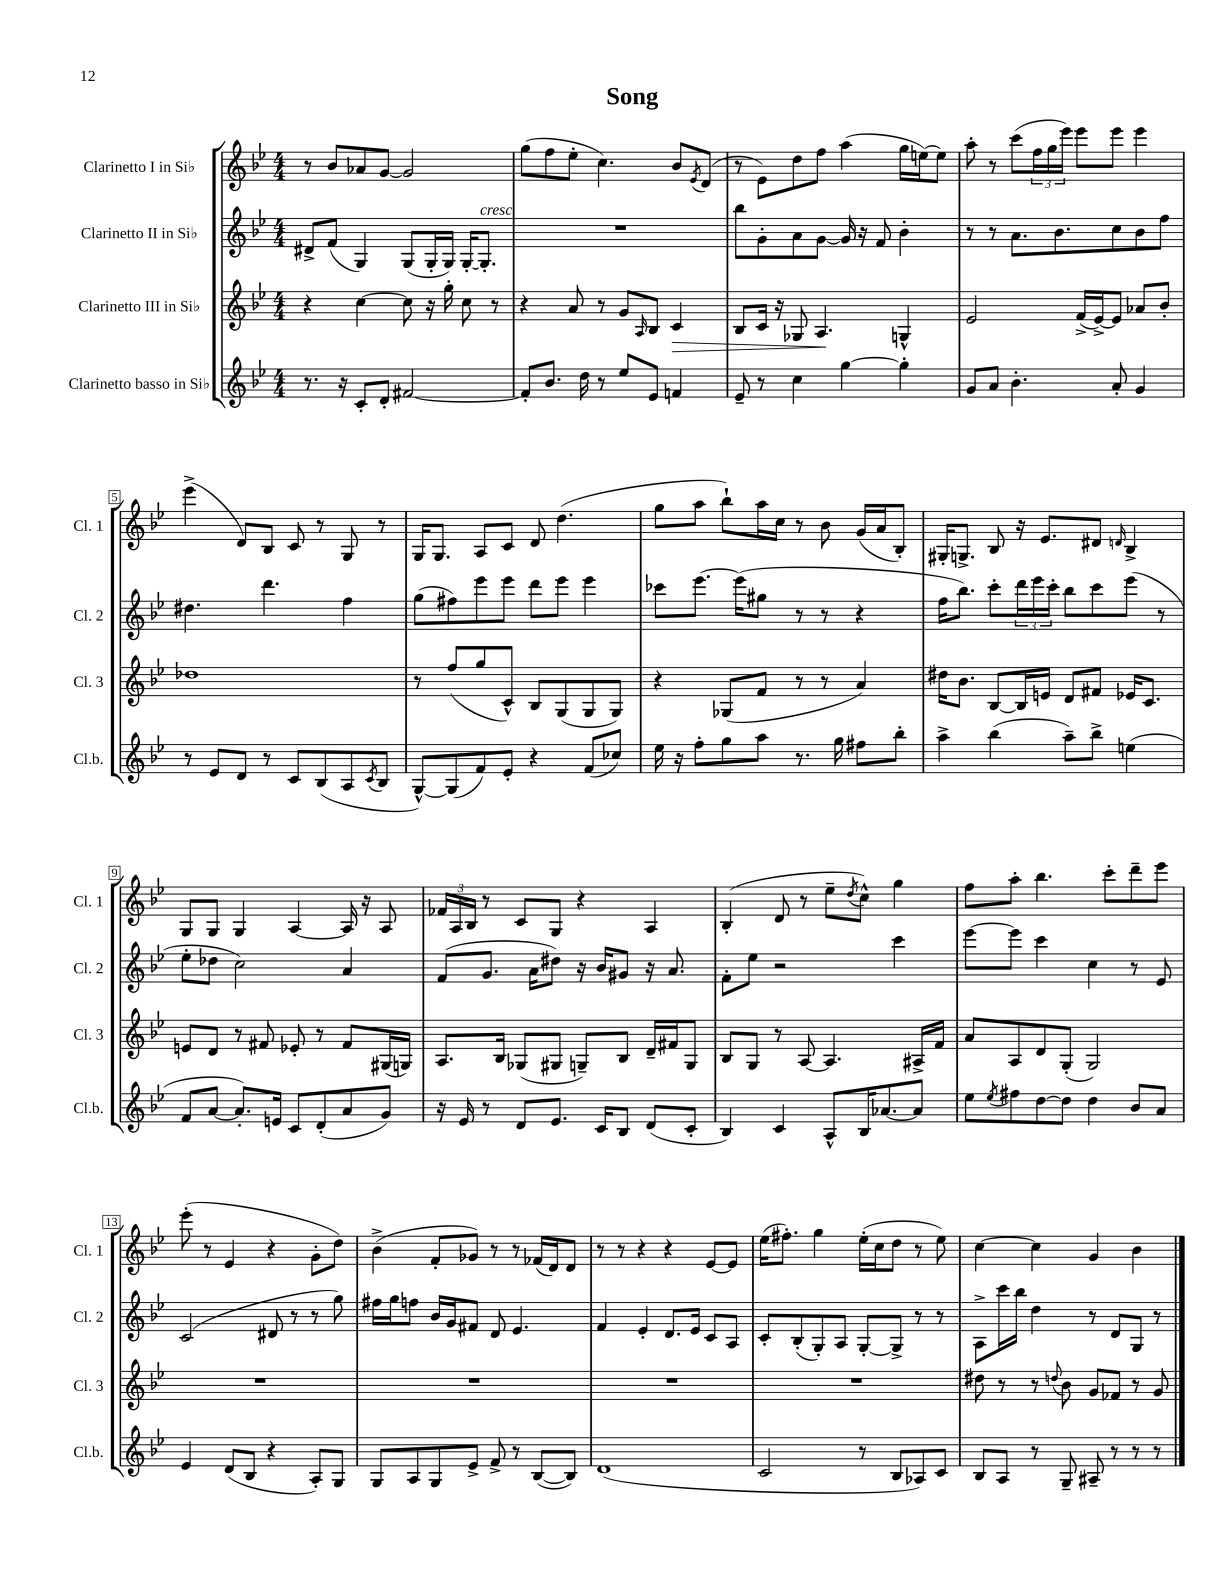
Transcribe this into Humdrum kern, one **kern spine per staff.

**kern	**kern	**dynam	**kern	**kern
*part4	*part3	*part3	*part2	*part1
*staff4	*staff3	*staff3	*staff2	*staff1
*I"Clarinetto basso in Si♭	*I"Clarinetto III in Si♭	*	*I"Clarinetto II in Si♭	*I"Clarinetto I in Si♭
*I'Cl.b.	*I'Cl. 3	*	*I'Cl. 2	*I'Cl. 1
*clefG2	*clefG2	*	*clefG2	*clefG2
*k[b-e-]	*k[b-e-]	*	*k[b-e-]	*k[b-e-]
*M4/4	*M4/4	*	*M4/4	*M4/4
=1	=1	=1	=1	=1
8.r	4r	.	8d#X^/L	8r
.	.	.	(8f/J	8b-/L
16r	.	.	.	.
8c'/L	[4cc\	.	4G/)	8a-X/
8d'/J	.	.	.	[8g/J
[2f#X/	8cc\]	.	(8G/L	2g/]
.	16r	.	16G'/L	.
.	16gg'\	.	16G/JJ)	.
.	8cc\	.	[16G'/KL	.
!	!	!	!LO:TX:a:i:t=cresc.	!
.	.	.	8.G'/J]	.
.	8r	.	.	.
=2	=2	=2	=2	=2
8f#'/L]	4r	.	1r	(8gg\L
8.b-/J	.	.	.	8ff\
.	8a/	.	.	8ee-'\J
16dd\	.	.	.	.
8r	8r	.	.	4.cc\)
8ee-/L	8g/L	.	.	.
.	16qqA/	.	.	.
8e-/J	8B-/J	.	.	.
!	!	!LO:HP:b	!	!
4fn/	4c/	>	.	8b-/L
.	.	.	.	8qe-/
.	.	.	.	(8d/J
=3	=3	=3	=3	=3
8e-~/	8B-/L	.	8bb-\L	8r
8r	16c/Jk	.	8g'\	8e-\L)
.	16r	.	.	.
4cc\	8G-X/	.	8a\	8dd\
.	4.A/	.	[8g\J	8ff\J
[4gg\	.	.	16g/]	(4aa\
.	.	.	16r	.
.	.	.	8f/	.
4gg'\]	4Gn^^/	]	4b-'\	16gg\LL
.	.	.	.	[16een\J)
.	.	.	.	8ee\J]
=4	=4	=4	=4	=4
8g/L	2e-/	.	8r	8aa'\
8a/J	.	.	8r	8r
4.b-'\	.	.	8.a\L	(8ccc\L
.	.	.	.	24ff\L
.	.	.	.	24gg\
.	.	.	8.b-\	.
.	.	.	.	24eee-\JJ)
.	(16f^/LL	.	.	8eee-\L
.	[16e-^/J)	.	.	.
8a'/	8e-/J]	.	8cc\	8eee-\J
4g/	8a-X/L	.	8b-\	4eee-\
.	8b-'/J	.	8ff\J	.
!!LO:LB:g=z
=5	=5	=5	=5	=5
8r	1dd-X	.	4.dd#X\	(4eee-^\
8e-/L	.	.	.	.
8d/J	.	.	.	8d/L)
8r	.	.	4.ddd\	8B-/J
8c/L	.	.	.	8c/
(8B-/	.	.	.	8r
8A/	.	.	4ff\	8G/
8qc/	.	.	.	.
8B-/J	.	.	.	8r
=6	=6	=6	=6	=6
[8G^^/L)	8r	.	(8gg\L	16G/KL
.	.	.	.	8.G/J
(8G/]	(8ff/L	.	8ff#X\)	.
8f/)	8gg/	.	8eee-\	8A/L
8e-'/J	8c^^/J)	.	8eee-\J	8c/J
4r	8B-/L	.	8ddd\L	8d/
.	(8G/	.	8eee-\J	(4.dd\
(8f/L	8G/	.	4eee-\	.
8cc-X/J)	8G/J)	.	.	.
=7	=7	=7	=7	=7
16ee-\	4r	.	8ccc-X\L	8gg\L
16r	.	.	.	.
8ff'\L	.	.	[8.eee-\J	8aa\J
8gg\	(8G-X/L	.	.	8bb-`\L)
.	.	.	(16eee-\KL]	.
8aa\J	8f/J	.	8gg#X\J	16aa\L
.	.	.	.	16cc\JJ
8.r	8r	.	8r	8r
.	8r	.	8r	8b-\
16gg\	.	.	.	.
8ff#X\L	4a/)	.	4r	(16g/LL
.	.	.	.	16a/J
8bb-'\J	.	.	.	8B-'/J)
=8	=8	=8	=8	=8
4aa^\	16dd#X\KL	.	16ff\KL	16G#X'/KL
.	8.b-\J	.	8.bb-\J)	8.Gn^/J
(4bb-\	[8B-/L	.	8ccc'\L	8B-/
.	16B-/L]	.	24ddd\L	16r
.	.	.	24eee-\	.
.	16en/JJ	.	.	8.e-/L
.	.	.	24ccc'\JJ	.
8aa~\L)	8d/L	.	8bb-\L	.
8bb-^\J	8f#X/J	.	8ccc\	8d#X/J
.	.	.	.	16qqdn/
(4een\	16e-X/KL	.	(8eee-\J	4B-^/
.	8.c/J	.	.	.
.	.	.	8r	.
!!LO:LB:g=z
=9	=9	=9	=9	=9
8f/L	8en/L	.	8ee-'\L	8G/L
[8a/J	8d/J	.	8dd-X\J	8G/J
8.a'/L])	8r	.	2cc\)	4G/
.	8f#X/	.	.	.
16en/Jk	.	.	.	.
8c/L	8e-X'/	.	.	[4A/
(8d'/	8r	.	.	.
8a/	8f#/L	.	4a/	16A/]
.	.	.	.	16r
8g/J)	(16G#X/L	.	.	8A/
.	16Gn/JJ)	.	.	.
=10	=10	=10	=10	=10
16r	8.A/L	.	(8f/L	24f-X/LL
.	.	.	.	24A/
16e-/	.	.	.	.
.	.	.	.	24B-/JJ
8r	.	.	8.g/J	8r
.	16B-/Jk	.	.	.
8d/L	(8G-X/L	.	.	8c/L
.	.	.	16a\KL	.
8.e-/J	8G#X/J	.	8dd#X\J)	8G/J
.	8Gn~/L)	.	16r	4r
16c/KL	.	.	16b-/KL	.
8B-/J	8B-/J	.	8g#X/J	.
(8d/L	16d~/LL	.	16r	4A/
.	16f#X/J	.	8.a/	.
8c'/J	8G/J	.	.	.
=11	=11	=11	=11	=11
4B-/)	8B-/L	.	8f'\L	(4B-'/
.	8G/J	.	8ee-\J	.
4c/	8r	.	2r	8d/
.	[8A/	.	.	8r
8A^^/L	4.A/]	.	.	8ee-~\L
.	.	.	.	8qdd/
16B-/K	.	.	.	8cc^^\J)
[8.a-X/	.	.	.	.
.	.	.	4ccc\	4gg\
8a-/J]	16A#X^/LL	.	.	.
.	16f/JJ	.	.	.
=12	=12	=12	=12	=12
8ee-\L	8a/L	.	[8eee-\L	8ff\L
8qee-/	.	.	.	.
8ff#X\	8A/	.	8eee-\J]	8aa'\J
[8dd\	8d/	.	4ccc\	4.bb-\
8dd\J]	(8G'/J	.	.	.
4dd\	2G/)	.	4cc\	.
.	.	.	.	8ccc'\L
8b-/L	.	.	8r	8ddd~\
8a/J	.	.	8e-/	8eee-\J
!!LO:LB:g=z
=13	=13	=13	=13	=13
4e-/	1r	.	(2c/	(8eee-'\
.	.	.	.	8r
(8d/L	.	.	.	4e-/
8B-/J	.	.	.	.
4r	.	.	8d#X/	4r
.	.	.	8r	.
8A'/L)	.	.	8r	8g'\L
8G/J	.	.	8gg\)	8dd\J)
=14	=14	=14	=14	=14
8G/L	1r	.	16ff#X\LL	(4b-^\
.	.	.	16gg\J	.
8A/	.	.	8ffn\J	.
8G/	.	.	16b-/LL	8f'/L
.	.	.	16g/J	.
8e-^/J	.	.	8f#X/J	8g-X/J)
8f^/	.	.	8d/	8r
8r	.	.	4.e-/	8r
([8B-/L	.	.	.	(16f-X/LL
.	.	.	.	16d/J)
8B-/J])	.	.	.	8d/J
=15	=15	=15	=15	=15
(1d	1r	.	4f/	8r
.	.	.	.	8r
.	.	.	4e-'/	4r
.	.	.	8.d/L	4r
.	.	.	16e-/Jk	.
.	.	.	8c/L	[8e-/L
.	.	.	8A/J	8e-/J]
=16	=16	=16	=16	=16
2c/	1r	.	8c'/L	(16ee-\KL
.	.	.	.	8.ff#X'\J)
.	.	.	(8B-'/	.
.	.	.	8G'/)	4gg\
.	.	.	8A/J	.
8r	.	.	[8G'/L	(16ee-'\LL
.	.	.	.	16cc\J
8B-/L	.	.	8G^/J]	8dd\J
8A-X/)	.	.	8r	8r
8c/J	.	.	8r	8ee-\)
=17	=17	=17	=17	=17
8B-/L	8dd#X\	.	8A^\L	[4cc\
8A/J	8r	.	16ccc\L	.
.	.	.	16bb-\JJ	.
8r	8r	.	4dd\	4cc\]
.	8qqddn/	.	.	.
8G~/	8b-\	.	.	.
8A#X~/	8g/L	.	8r	4g/
8r	8f-X/J	.	8d/L	.
8r	8r	.	8G/J	4b-\
8r	8g/	.	8r	.
==	==	==	==	==
*-	*-	*-	*-	*-
